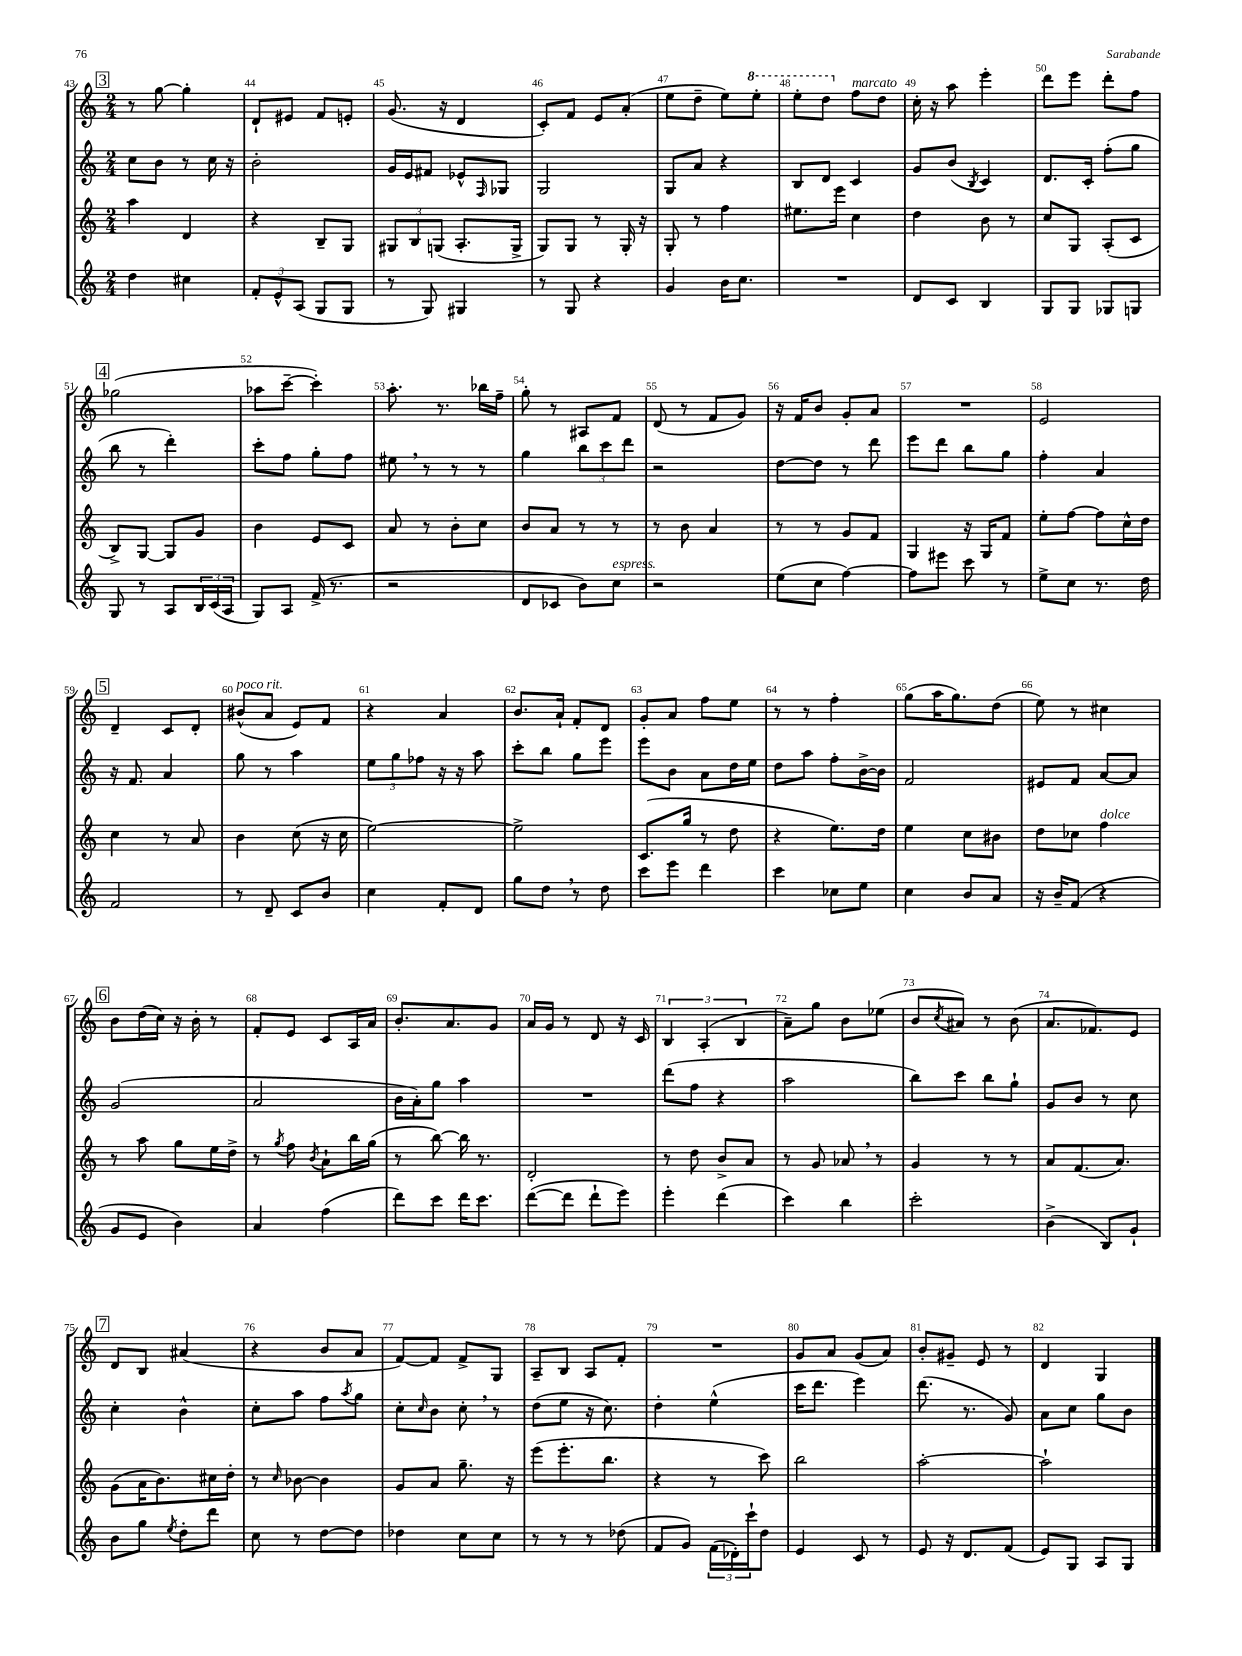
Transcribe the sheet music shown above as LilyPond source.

<<
\new StaffGroup <<
\new Staff = "s0" {
    \clef treble \key c \major \numericTimeSignature \time 2/4
    \mark \markup { \box "3" } r8 g''8~ g''4-. |
    d'8-! eis'8 f'8 e'8-. |
    g'8.( r16 d'4 |
    c'8-.) f'8 e'8 a'8-.( |
    e''8 d''8-- e''8) \ottava #1 e'''8-. |
    e'''8-. d'''8 \ottava #0 f''8^\markup { \italic "marcato" } d''8 |
    c''16-. r16 a''8 e'''4-. |
    d'''8 e'''8 d'''8-. f''8 |
    \mark \markup { \box "4" } ges''2( |
    aes''8 c'''8~-- c'''4-.) |
    a''8.-. r8. bes''16 f''16-- |
    g''8-. r8 ais8 f'8 |
    d'8( r8 f'8 g'8) |
    r16 f'16 b'8 g'8-. a'8 |
    R2 |
    e'2 |
    \mark \markup { \box "5" } d'4-- c'8 d'8-. |
    bis'8-^^\markup { \italic "poco rit." }( a'8 e'8) f'8 |
    r4 a'4 |
    b'8. a'16-! f'8-. d'8 |
    g'8-. a'8 f''8 e''8 |
    r8 r8 f''4-. |
    g''8( a''16 g''8.) d''8( |
    e''8) r8 cis''4 |
    \mark \markup { \box "6" } b'8 d''16( c''16) r16 b'16-. r8 |
    f'8-. e'8 c'8 a16 a'16 |
    b'8.-. a'8. g'8 |
    a'16 g'16 r8 d'8 r16 c'16 |
    \tuplet 3/2 { b4 a4-.( b4 } |
    a'8--) g''8 b'8 ees''8( |
    b'8 \acciaccatura { c''8 } ais'8) r8 b'8( |
    a'8. fes'8.) e'8 |
    \mark \markup { \box "7" } d'8 b8 ais'4( |
    r4 b'8 a'8 |
    f'8~) f'8 f'8-> g8 |
    a8-- b8 a8 f'8-. |
    R2 |
    g'8 a'8 g'8( a'8) |
    b'8-. gis'8-- e'8 r8 |
    d'4 g4 \bar "|." |
}
\new Staff = "s1" {
    \clef treble \key c \major \numericTimeSignature \time 2/4
    \mark \markup { \box "3" } c''8 b'8 r8 c''16 r16 |
    b'2-. |
    g'16 e'16 fis'8 ees'8-^ \grace { f16 } ges8 |
    g2 |
    g8 a'8 r4 |
    b8 d'8 c'4 |
    g'8 b'8( \acciaccatura { b8 } c'4) |
    d'8. c'16-. f''8-.( g''8 |
    \mark \markup { \box "4" } b''8 r8 d'''4-.) |
    c'''8-. f''8 g''8-. f''8 |
    eis''8 \breathe r8 r8 r8 |
    g''4 \tuplet 3/2 { b''8 c'''8 d'''8 } |
    r2 |
    d''8~ d''8 r8 d'''8 |
    e'''8 d'''8 b''8 g''8 |
    f''4-. a'4 |
    \mark \markup { \box "5" } r16 f'8. a'4 |
    g''8 r8 a''4 |
    \tuplet 3/2 { e''8 g''8 fes''8 } r16 r16 a''8 |
    c'''8-. b''8 g''8 e'''8 |
    e'''8 b'8 a'8 d''16 e''16 |
    d''8 a''8 f''8-. b'16~-> b'16 |
    f'2 |
    eis'8 f'8 a'8~ a'8 |
    \mark \markup { \box "6" } g'2( |
    a'2 |
    b'16 a'16-.) g''8 a''4 |
    R2 |
    d'''8( f''8 r4 |
    a''2 |
    b''8) c'''8 b''8 g''8-! |
    g'8 b'8 r8 c''8 |
    \mark \markup { \box "7" } c''4-. b'4-^ |
    c''8-. a''8 f''8 \acciaccatura { a''8 } g''8 |
    c''8-. \grace { c''16 } b'8 c''8-. \breathe r8 |
    d''8( e''8 r16 c''8.) |
    d''4-. e''4-^( |
    c'''16 d'''8. e'''4) |
    d'''8.( r8. g'8) |
    a'8 c''8 g''8 b'8 \bar "|." |
}
\new Staff = "s2" {
    \clef treble \key c \major \numericTimeSignature \time 2/4
    \mark \markup { \box "3" } a''4 d'4 |
    r4 b8-- g8 |
    \tuplet 3/2 { gis8 b8 g8( } a8.-. g16-> |
    g8) g8 r8 g16-. r16 |
    g8-. r8 f''4 |
    eis''8. e'''16 c''4 |
    d''4 b'8 r8 |
    c''8 g8 a8-.( c'8 |
    \mark \markup { \box "4" } b8->) g8~ g8 g'8 |
    b'4 e'8 c'8 |
    a'8 r8 b'8-. c''8 |
    b'8 a'8 r8 r8 |
    r8 b'8 a'4 |
    r8 r8 g'8 f'8 |
    g4 r16 g16 f'8 |
    e''8-. f''8~ f''8 c''16-^ d''16 |
    \mark \markup { \box "5" } c''4 r8 a'8 |
    b'4 c''8( r16 c''16 |
    e''2~) |
    e''2-> |
    c'8.( g''16 r8 d''8 |
    r4 e''8.) d''16 |
    e''4 c''8 bis'8 |
    d''8 ces''8 f''4^\markup { \italic "dolce" } |
    \mark \markup { \box "6" } r8 a''8 g''8 e''16 d''16-> |
    r8 \acciaccatura { g''8 } f''8 \acciaccatura { b'8 } a'8-! b''16 g''16( |
    r8 b''8~) b''16 r8. |
    d'2-. |
    r8 d''8 b'8-> a'8 |
    r8 g'8 aes'8 \breathe r8 |
    g'4 r8 r8 |
    a'8 f'8.( a'8.) |
    \mark \markup { \box "7" } g'8( a'16 b'8.) cis''16 d''16-. |
    r8 \grace { c''16 } bes'8~ bes'4 |
    g'8 a'8 g''8.-- r16 |
    e'''8( e'''8.-. b''8. |
    r4 r8 c'''8) |
    b''2 |
    a''2~-. |
    a''2-! \bar "|." |
}
\new Staff = "s3" {
    \clef treble \key c \major \numericTimeSignature \time 2/4
    \mark \markup { \box "3" } d''4 cis''4 |
    \tuplet 3/2 { f'8-. e'8-^ a8( } g8 g8 |
    r8 g8) gis4 |
    r8 g8 r4 |
    g'4 b'16 c''8. |
    R2 |
    d'8 c'8 b4 |
    g8 g8 ges8 g8 |
    \mark \markup { \box "4" } g8 r8 a8 \tuplet 3/2 { b16 c'16( a16 } |
    g8) a8 f'16->( r8. |
    r2 |
    d'8 ces'8 b'8) c''8^\markup { \italic "espress." } |
    r2 |
    e''8( c''8 f''4~) |
    f''8 eis'''8 c'''8 r8 |
    e''8-> c''8 r8. d''16 |
    \mark \markup { \box "5" } f'2 |
    r8 d'8-- c'8 b'8 |
    c''4 f'8-. d'8 |
    g''8 d''8 \breathe r8 d''8 |
    c'''8 e'''8 d'''4 |
    c'''4 ces''8 e''8 |
    c''4 b'8 a'8 |
    r16 b'16-- f'8( r4 |
    \mark \markup { \box "6" } g'8 e'8 b'4) |
    a'4 f''4( |
    d'''8) c'''8 d'''16 c'''8. |
    d'''8~( d'''8 d'''8-! e'''8) |
    e'''4-. d'''4( |
    c'''4) b''4 |
    c'''2-. |
    b'4->( b8) g'8-! |
    \mark \markup { \box "7" } b'8 g''8 \acciaccatura { e''8 } d''8-. d'''8 |
    c''8 r8 d''8~ d''8 |
    des''4 c''8 c''8 |
    r8 r8 r8 des''8( |
    f'8 g'8) \tuplet 3/2 { f'16( des'16-.) c'''16-! } d''8 |
    e'4 c'8 r8 |
    e'8 r16 d'8. f'8( |
    e'8) g8 a8 g8 \bar "|." |
}
>>
>>
\layout { \context { \Score currentBarNumber = #43 \override BarNumber.break-visibility = ##(#f #t #t) barNumberVisibility = #all-bar-numbers-visible } }
